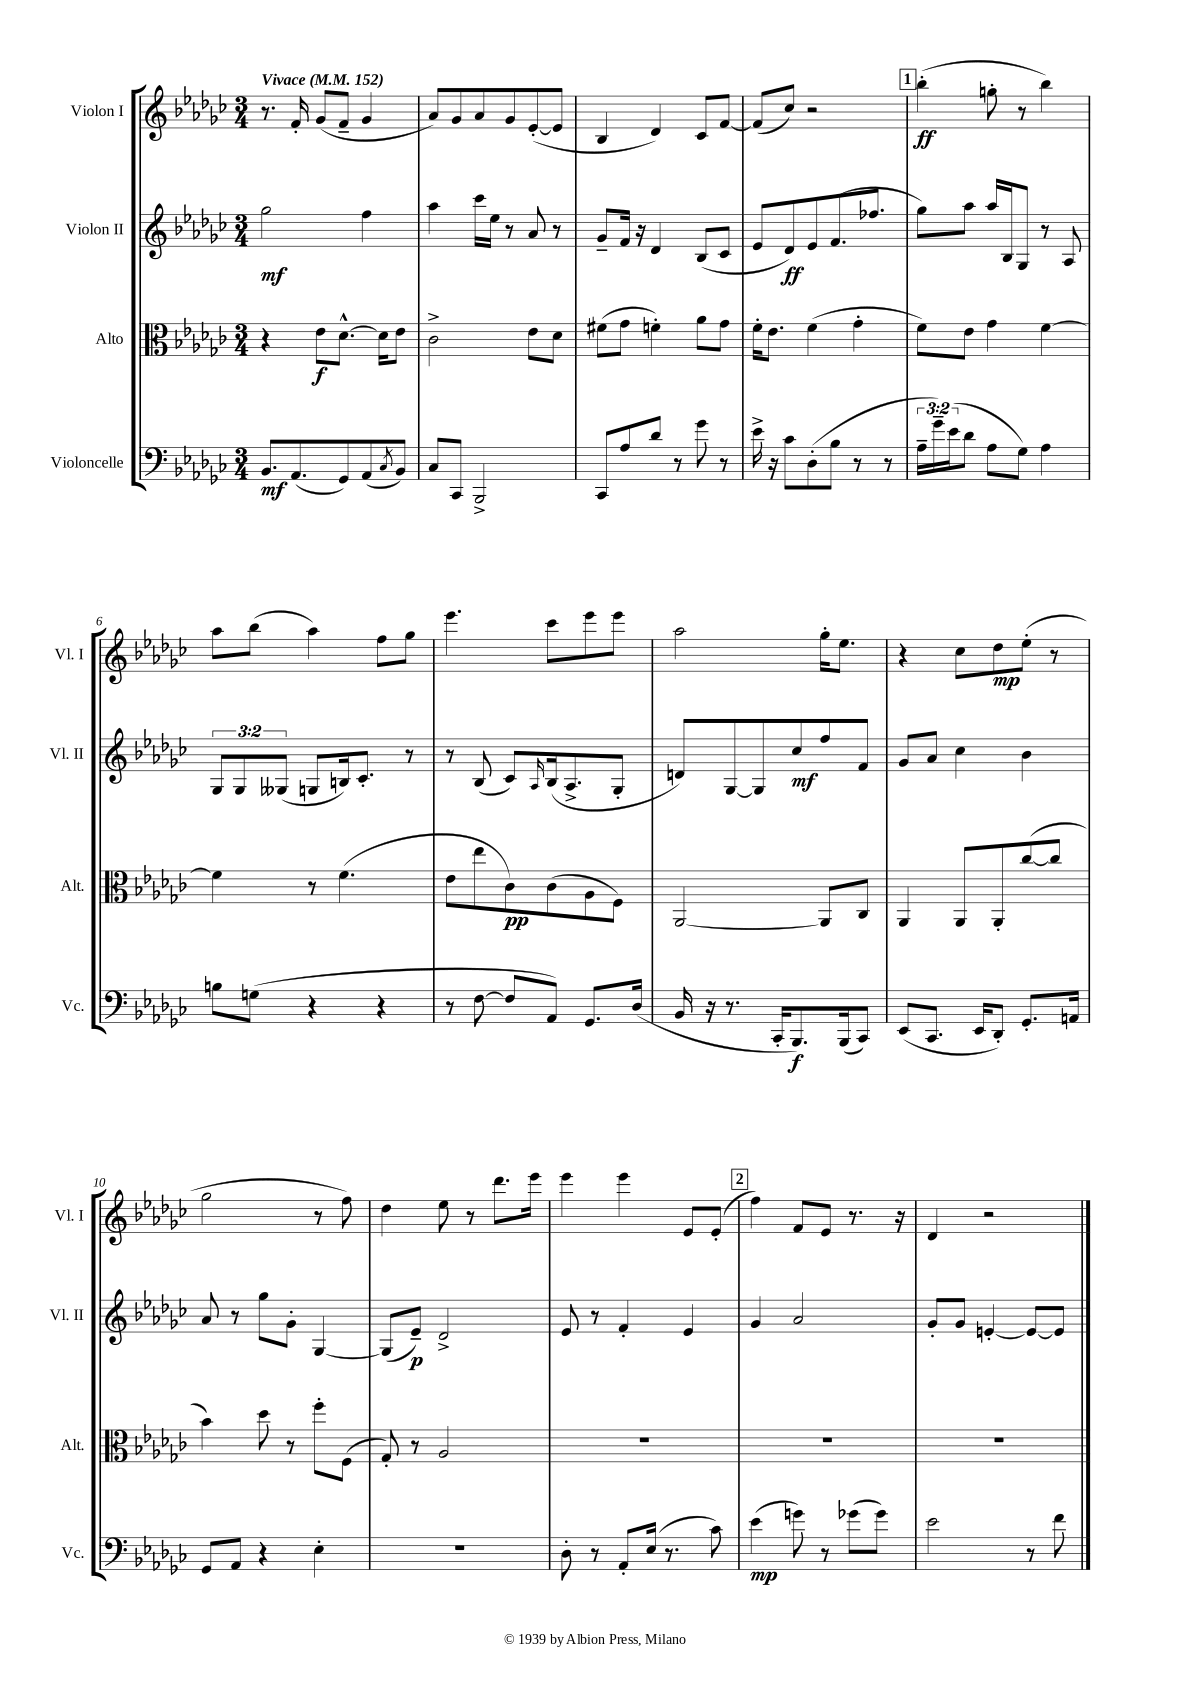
<<
\new StaffGroup <<
\new Staff = "s0" \with { instrumentName = "Violon I" shortInstrumentName = "Vl. I" } {
    \clef treble \key ges \major \numericTimeSignature \time 3/4 \tempo "Vivace" 4 = 152
    r8. f'16-. ges'8( f'8-- ges'4 |
    aes'8) ges'8 aes'8 ges'8 ees'8~-.( ees'8 |
    bes4 des'4) ces'8 f'8~ |
    f'8( ces''8) r2 |
    \mark \markup { \box "1" } bes''4-.\ff( g''8-. r8 bes''4) |
    aes''8 bes''8( aes''4) f''8 ges''8 |
    ees'''4. ces'''8 ees'''8 ees'''8 |
    aes''2 ges''16-. ees''8. |
    r4 ces''8 des''8\mp ees''8-.( r8 |
    ges''2 r8 f''8) |
    des''4 ees''8 r8 des'''8. ees'''16 |
    ees'''4 ees'''4 ees'8 ees'8-.( |
    \mark \markup { \box "2" } f''4) f'8 ees'8 r8. r16 |
    des'4 r2 \bar "|." |
}
\new Staff = "s1" \with { instrumentName = "Violon II" shortInstrumentName = "Vl. II" } {
    \clef treble \key ges \major \numericTimeSignature \time 3/4 \override Staff.TupletNumber.text = #tuplet-number::calc-fraction-text
    ges''2\mf f''4 |
    aes''4 ces'''16 ees''16 r8 aes'8 r8 |
    ges'8-- f'16 r16 des'4 bes8( ces'8 |
    ees'8 des'8\ff) ees'8 f'8.( fes''8. |
    \mark \markup { \box "1" } ges''8) aes''8 aes''16 bes16 ges8 r8 aes8 |
    \tuplet 3/2 { ges8 ges8 geses8( } g8 b16) ces'8.-. r8 |
    r8 bes8( ces'8) \grace { aes16 } bes16( aes8.-> ges8-. |
    d'8) ges8~ ges8 ces''8\mf f''8 f'8 |
    ges'8 aes'8 ces''4 bes'4 |
    aes'8 r8 ges''8 ges'8-. ges4~ |
    ges8( ees'8--\p) des'2-> |
    ees'8 r8 f'4-. ees'4 |
    \mark \markup { \box "2" } ges'4 aes'2 |
    ges'8-. ges'8 e'4~-. e'8~ e'8 \bar "|." |
}
\new Staff = "s2" \with { instrumentName = "Alto" shortInstrumentName = "Alt." } {
    \clef alto \key ges \major \numericTimeSignature \time 3/4
    r4 ees'8\f des'8.~-^ des'16 ees'8 |
    ces'2-> ees'8 des'8 |
    fis'8( ges'8 f'4-.) aes'8 ges'8 |
    f'16-. ees'8. f'4( ges'4-. |
    \mark \markup { \box "1" } f'8) ees'8 ges'4 f'4~ |
    f'4 r8 f'4.( |
    ees'8 ees''8 ces'8\pp) ces'8( aes8 f8) |
    aes,2~ aes,8 ces8 |
    aes,4 aes,8 aes,8-. ces''8~( ces''8 |
    bes'4) des''8 r8 f''8-. f8( |
    ges8-.) r8 aes2 |
    R2. |
    \mark \markup { \box "2" } R2. |
    R2. \bar "|." |
}
\new Staff = "s3" \with { instrumentName = "Violoncelle" shortInstrumentName = "Vc." } {
    \clef bass \key ges \major \numericTimeSignature \time 3/4 \override Staff.TupletNumber.text = #tuplet-number::calc-fraction-text
    bes,8.\mf aes,8.( ges,8) aes,8( \acciaccatura { ces8 } bes,8) |
    ces8 ces,8 bes,,2-> |
    ces,8 aes8 des'8 r8 ges'8 r8 |
    ees'16-> r16 ces'8 des8-.( bes8 r8 r8 |
    \mark \markup { \box "1" } \tuplet 3/2 { aes16-- ges'16--) ees'16( } des'8 aes8 ges8) aes4 |
    b8 g8( r4 r4 |
    r8 f8~ f8 aes,8) ges,8. des16( |
    bes,16 r16 r8. ces,16-. bes,,8.\f) bes,,16( ces,8) |
    ees,8( ces,8. ees,16 des,8-.) ges,8.-. a,16 |
    ges,8 aes,8 r4 ees4-. |
    R2. |
    des8-. r8 aes,8-. ees16( r8. ces'8) |
    \mark \markup { \box "2" } ees'4\mp( g'8) r8 ges'8( ges'8) |
    ees'2 r8 f'8 \bar "|." |
}
>>
>>
